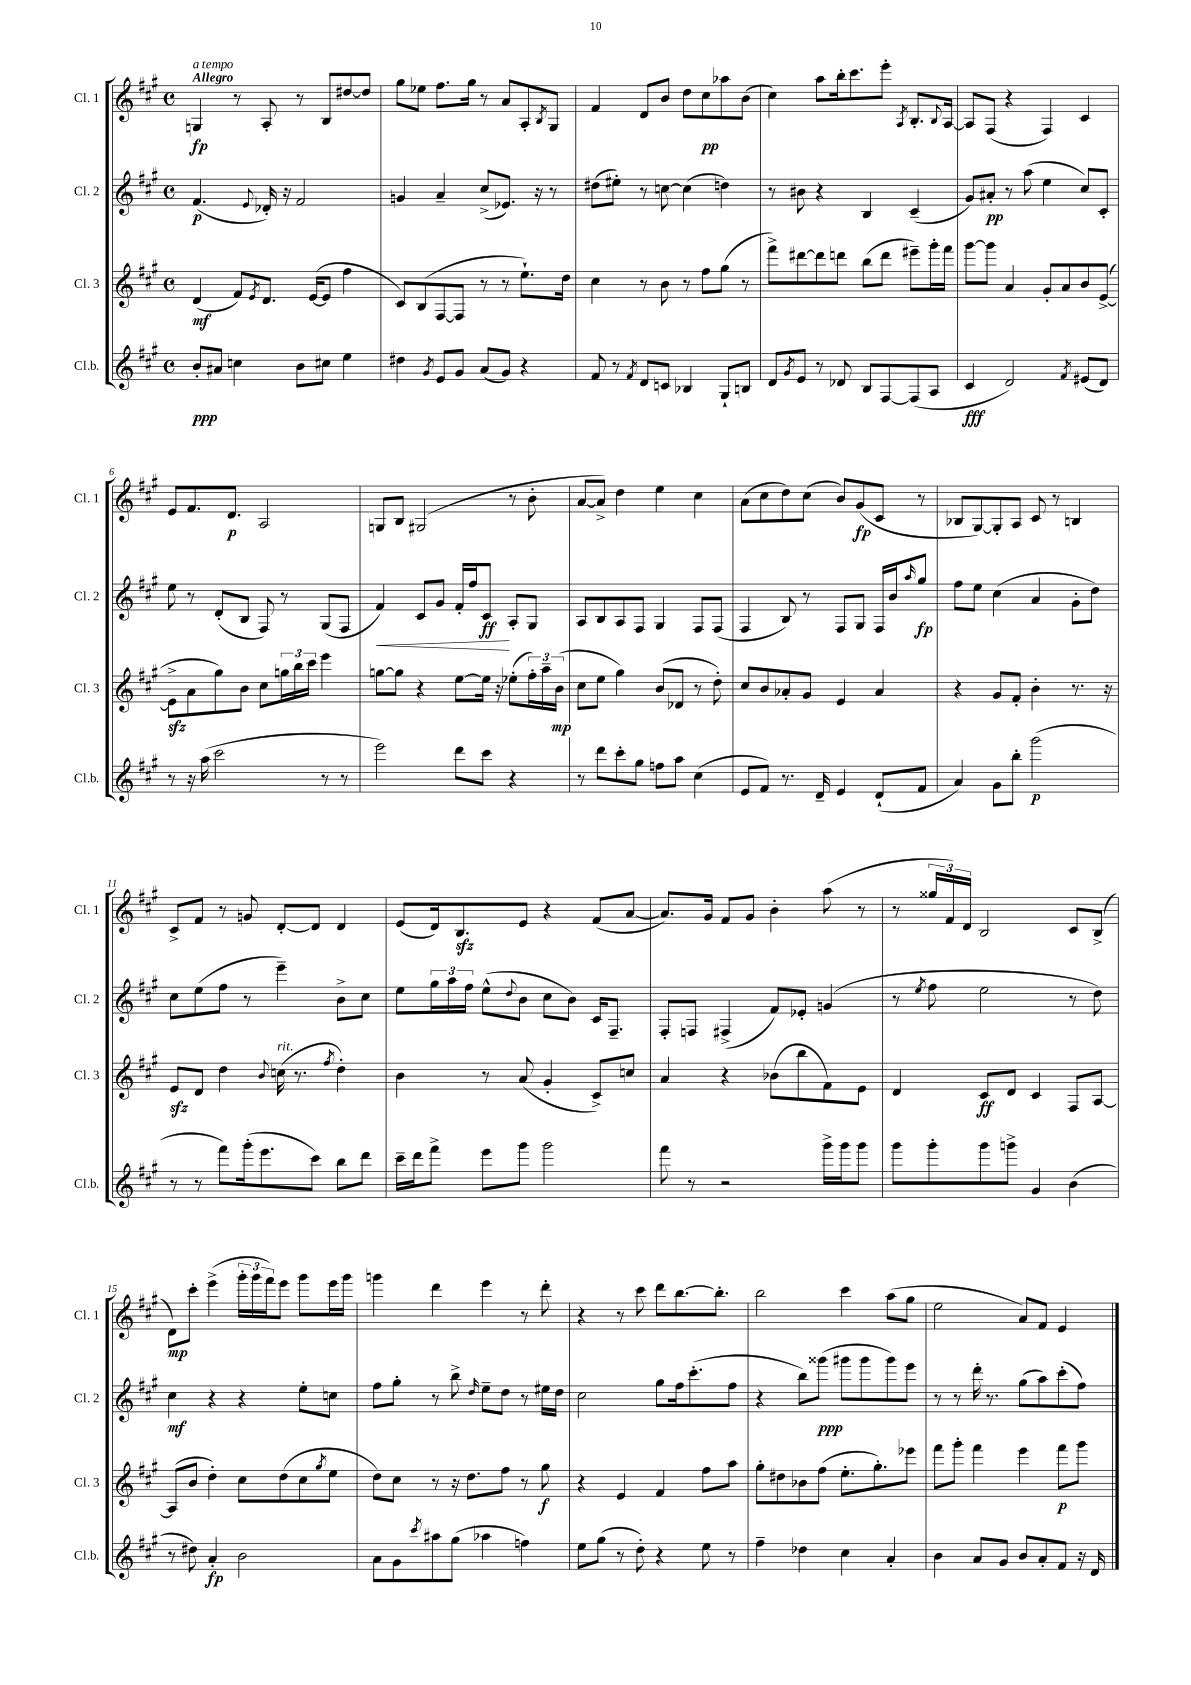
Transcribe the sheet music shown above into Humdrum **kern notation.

**kern	**kern	**kern	**kern
*staff4	*staff3	*staff2	*staff1
*clefG2	*clefG2	*clefG2	*clefG2
*k[f#c#g#]	*k[f#c#g#]	*k[f#c#g#]	*k[f#c#g#]
*M4/4	*M4/4	*M4/4	*M4/4
*met(c)	*met(c)	*met(c)	*met(c)
8b'	(4d	(4.f#	4G
8a#	.	.	.
4cc	8f#)	.	8r
.	8qe	8qqe	.
.	8.d	16d-')	8A'
.	.	16r	.
8b	.	2f#	8r
.	([16e	.	.
8cc#	8e]	.	8B
4ee	4ff#	.	[8dd#
.	.	.	8dd#]
=	=	=	=
4dd#	8c#)	4g	8gg#
.	(8B	.	8ee-
8qg#	.	.	.
8e	[8F#	4a~	8.ff#
8g#	8F#]	.	.
.	.	.	16gg#
(8a	8r	(8cc#^	8r
8g#)	8r	8.e-)	8a
4r	8.ee`)	.	8A'
.	.	16r	.
.	.	.	8qB
.	.	8r	8G#
.	16dd	.	.
=	=	=	=
8f#	4cc#	(8dd#	4f#
8r	.	8ee#')	.
8qf#	.	.	.
8d	8r	8r	8d
8c	8b	[8cc	8b
4B-	8r	(4cc]	8dd
.	8ff#	.	8cc#
8G#`	(8gg#	4dd)	8aa-
8B	8r	.	(8b
=	=	=	=
8d	8fff#^)	8r	4cc#)
8qg#	.	.	.
8e	[8ddd#	8b#	.
8r	8ddd#]	4r	8aa
8d-	8ddd	.	16bb'
.	.	.	8.ccc#
8B	(8bb	4B	.
[8F#	8ddd	.	8eee'
.	.	.	8qA
(8F#]	8eee#~)	(4c#~	8.B'
8A	16ggg#'	.	.
.	.	.	8qqB
.	16fff#	.	[16A
=	=	=	=
4c#	[8ggg#	8g#)	8A]
.	8ggg#]	8a#'	(8F#
2d)	4a	8r	4r
.	.	(8aa	.
.	8g#'	4ee	4F#)
.	8a	.	.
8qf#	.	.	.
(8e#	8b	8cc#)	4c#
8d)	([8e^	8c#'	.
=	=	=	=
8r	8e^]	8ee	8e
16r	8a	8r	8.f#
(16aa	.	.	.
2ccc#	8gg#)	(8d'	.
.	.	.	8.d
.	8b	8B	.
.	8cc#	8F#)	2A
.	24gg	8r	.
.	24bb	.	.
.	24ccc#	.	.
8r	4eee	(8G#	.
8r	.	8F#	.
=	=	=	=
2eee)	[8gg	4f#)	8G
.	8gg]	.	8B
.	4r	8c#	(2G#
.	.	8g#	.
8ddd	[8ee	16f#'	.
.	.	16ff#	.
8ccc#	16ee]	8c#	.
.	16r	.	.
4r	(8ee-'	8A'	8r
.	24ff#')	8G#	8b'
.	24aa~	.	.
.	(24b	.	.
=	=	=	=
8r	8cc#	8A	[8a
8ddd	8ee	8B	8a^])
8ccc#'	4gg#)	8A	4dd
8gg#	.	8F#	.
8ff	(8b	4G#	4ee
8aa	8d-	.	.
(4cc#	8r	8F#	4cc#
.	8dd')	(8F#	.
=	=	=	=
8e	8cc#	4F#	(8a
8f#)	8b	.	8cc#
8.r	8a-'	8B)	8dd)
.	8g#	8r	(8cc#
16d~	.	.	.
4e	4e	8F#	8b)
.	.	8G#	(8g#
(8d`	4a-	16F#	8c#
.	.	16b	.
.	.	16qqaa	.
8f#	.	8gg#	8r
=	=	=	=
4a)	4r	8ff#	8B-
.	.	8ee	[8G#)
8g#	8g#	(4cc#	8G#']
8bb'	8f#'	.	8A
(2ggg#	4b'	4a	8c#
.	.	.	8r
.	8.r	8g#'	4B
.	.	8dd)	.
.	16r	.	.
=	=	=	=
8r	8e	8cc#	8c#^
8r	8d	(8ee	8f#
8fff#)	4dd	8ff#	8r
(16ggg#'	.	8r	8g
8.eee	.	.	.
.	8qqb	.	.
.	(16cc	4eee~)	[8d'
.	8.r	.	.
8ccc#)	.	.	8d]
.	8qff#	.	.
8bb	4dd')	8b^	4d
8ddd	.	8cc#	.
=	=	=	=
16ccc#~	4b	8ee	(8e
16ddd	.	.	.
8fff#^	.	24gg#	16d)
.	.	24aa	.
.	.	.	8.B
.	.	24ff#	.
8eee	8r	(8ee^^	.
.	.	8qqdd	.
8ggg#	(8a	8b	8e
2ggg#	4g#'	8cc#	4r
.	.	8b)	.
.	8c#^)	16c#	(8f#
.	.	8.F#~	.
.	8cc	.	[8a
=	=	=	=
8fff#	4a	8F#'	8.a])
8r	.	8F	.
.	.	.	16g#
2r	4r	(4F#^	8f#
.	.	.	8g#
.	(8b-	8f#)	4b'
.	8bb	8e-'	.
16ggg#^	8f#)	(4g	(8aa
16ggg#	.	.	.
8ggg#	8e	.	8r
=	=	=	=
8ggg#	4d	8r	8r
.	.	8qee	.
8ggg#'	.	8ff#	24gg##
.	.	.	24f#)
.	.	.	24d
8ggg#	8c#	2ee	2B
8ggg^	8d	.	.
4g#	4c#	.	.
(4b	8F#	8r	8c#
.	[8A	8dd)	(8B^
=	=	=	=
8r	(8A]	4cc#	8d)
8dd#)	8b	.	8ccc#'
4a'	4dd')	4r	(4eee^
2b	8cc#	4r	24ggg#'
.	.	.	24ggg#
.	.	.	24fff#)
.	(8dd	.	8eee
.	8cc#	8ee'	8ggg#
.	8qgg#	.	.
.	8ee	8cc	16eee
.	.	.	16ggg#
=	=	=	=
8a	8dd)	8ff#	4ggg
8g#	8cc#	8gg#'	.
8qccc#	.	.	.
8aa#	8r	8r	4ddd
(8gg#	16r	8bb^	.
.	8.dd	.	.
.	.	16qqdd	.
4aa-	.	8ee~	4eee
.	8ff#	8dd	.
4ff)	8r	8r	8r
.	8gg#	16ee#	8ddd'
.	.	16dd	.
=	=	=	=
8ee	4r	2cc#	4r
(8gg#	.	.	.
8r	4e	.	8r
8dd')	.	.	8ccc#
4r	4f#	8gg#	8ddd
.	.	16ff#	[8.bb
.	.	(8.ccc#'	.
8ee	8ff#	.	.
.	.	.	8.bb']
8r	8aa	8ff#	.
=	=	=	=
4ff#~	8gg#'	4r	2bb
.	8dd#	.	.
4dd-	8b-	8bb)	.
.	(8ff#	(8ggg##	.
4cc#	8.ee'	8ggg#	4ccc#
.	.	8ggg#	.
.	8.gg#')	.	.
4a'	.	8ggg#)	(8aa
.	8eee-	8eee	8gg#
=	=	=	=
4b	8fff#	8r	2ee
.	8ggg#'	8r	.
8a	4fff#	16ddd'	.
.	.	8.r	.
8g#	.	.	.
8b	4eee	(8gg#	8a)
8a'	.	8aa)	8f#
8f#	8fff#	(8ccc#'	4e
16r	8ggg#	8ff#)	.
16d	.	.	.
==	==	==	==
*-	*-	*-	*-
